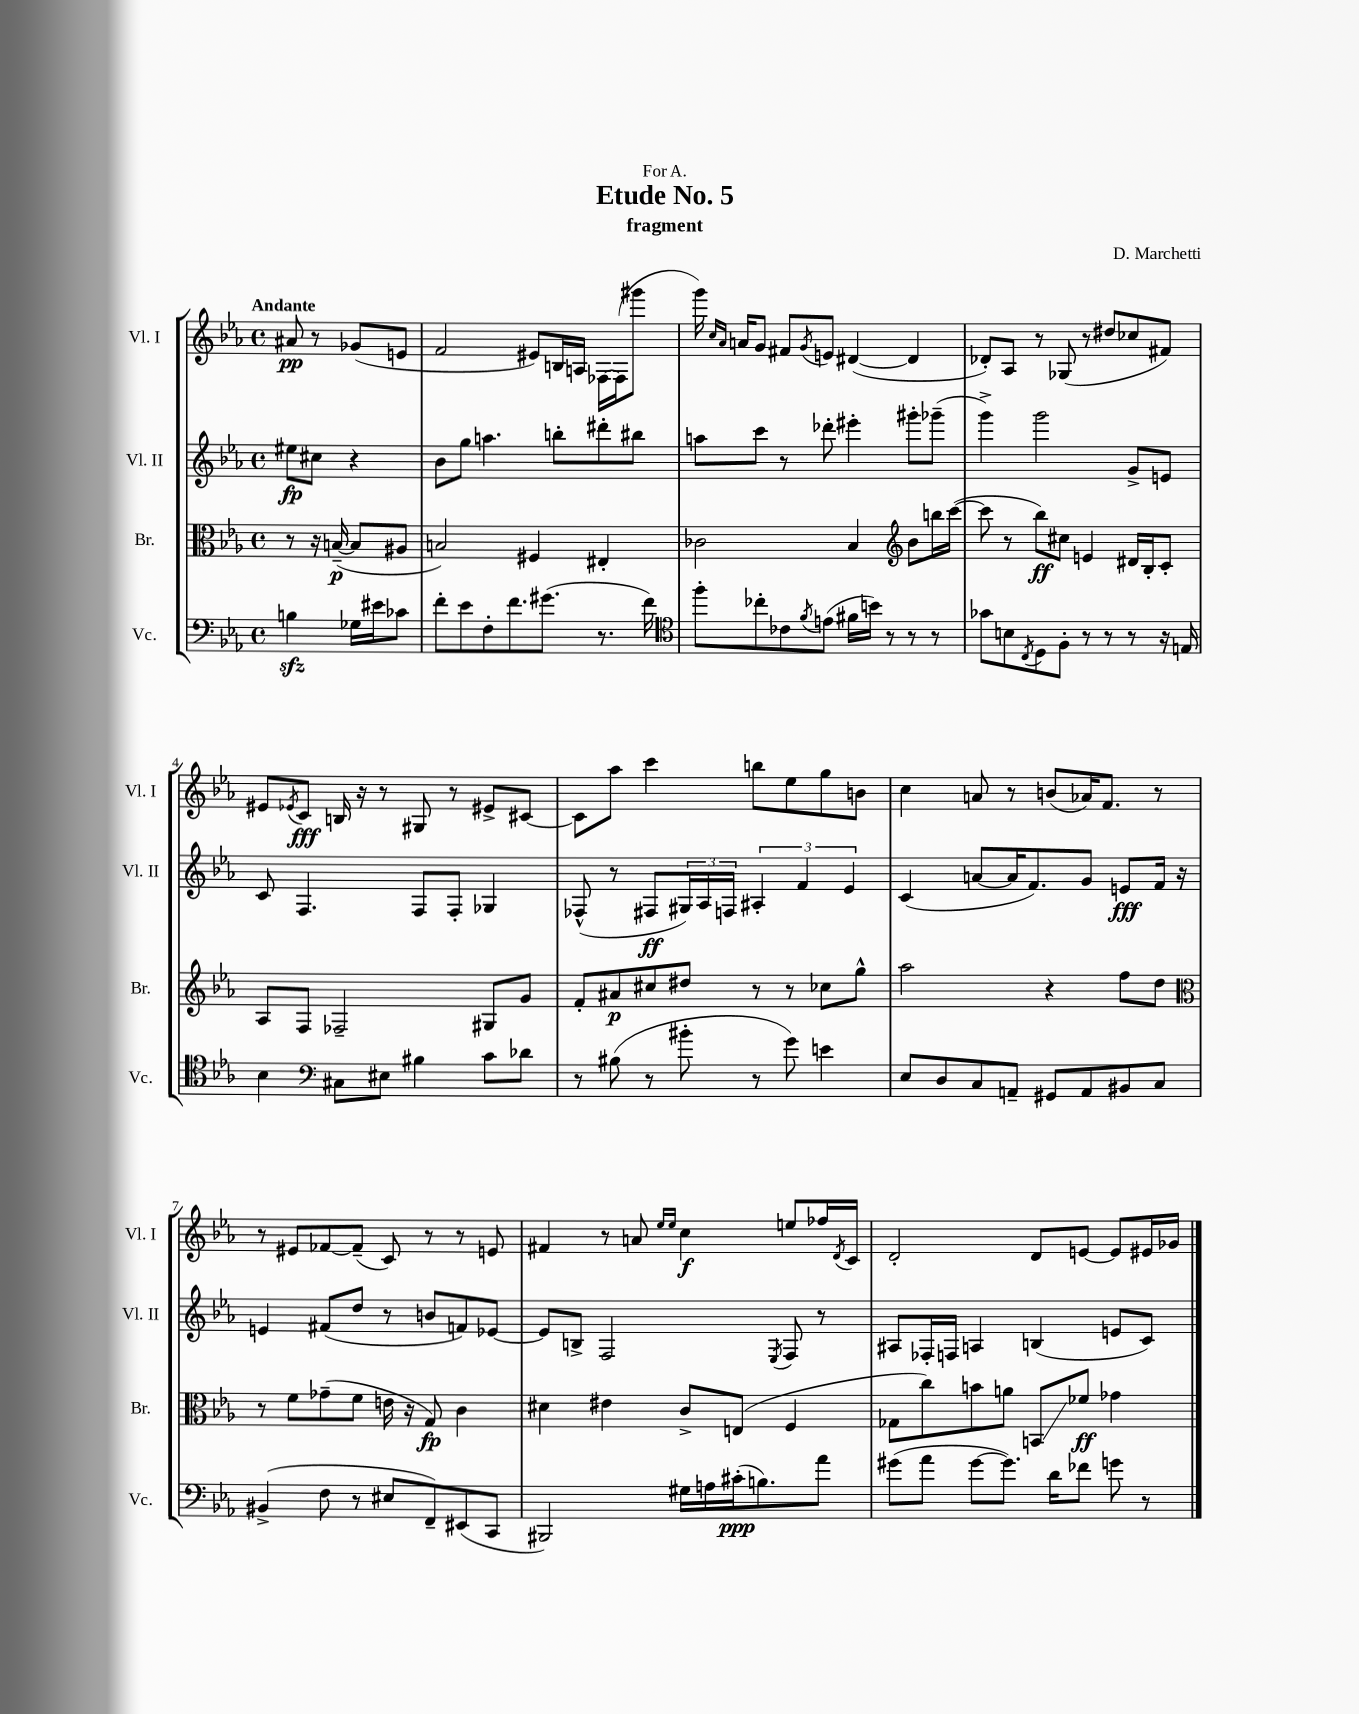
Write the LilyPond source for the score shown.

\header { title = "Etude No. 5" composer = "D. Marchetti" subtitle = "fragment" dedication = "For A." }
<<
\new StaffGroup <<
\new Staff = "s0" \with { instrumentName = "Vl. I" shortInstrumentName = "Vl. I" } {
    \clef treble \key ees \major \defaultTimeSignature \time 4/4 \partial 2 \tempo "Andante"
    ais'8\pp r8 ges'8( e'8 |
    f'2 eis'8) b16 a16 fes16~ fes16( gis'''8 |
    g'''16) \grace { c''16 aes'16 } a'16 g'8 fis'8 \acciaccatura { g'8 } e'8 dis'4~( dis'4 |
    des'8-.) aes8 r8 ges8( r8 dis''8 ces''8 fis'8) |
    eis'8 \acciaccatura { ees'8 } c'8\fff b16 r16 r8 gis8 r8 eis'8-> cis'8~ |
    cis'8 aes''8 c'''4 b''8 ees''8 g''8 b'8 |
    c''4 a'8 r8 b'8( aes'16) f'8. r8 |
    r8 eis'8 fes'8~ fes'8--( c'8) r8 r8 e'8 |
    fis'4 r8 a'8 \grace { ees''16 ees''16 } c''4\f e''8 fes''16 \acciaccatura { d'8 } c'16 |
    d'2-. d'8 e'8~ e'8 eis'16 ges'16 \bar "|." |
}
\new Staff = "s1" \with { instrumentName = "Vl. II" shortInstrumentName = "Vl. II" } {
    \clef treble \key ees \major \defaultTimeSignature \time 4/4 \partial 2
    eis''8\fp cis''8 r4 |
    bes'8 g''8 a''4. b''8-. dis'''8-. bis''8 |
    a''8 c'''8 r8 des'''8-. eis'''4-. gis'''8-. ges'''8--( |
    g'''4->) g'''2 g'8-> e'8 |
    c'8 f4. f8 f8-. ges4 |
    fes8-^( r8 fis8\ff \tuplet 3/2 { gis16) aes16 f16 } \tuplet 3/2 { ais4-. f'4 ees'4 } |
    c'4( a'8~ a'16 f'8.) g'8 e'8\fff f'16 r16 |
    e'4 fis'8( d''8 r8 b'8 f'8) ees'8~ |
    ees'8 b8-> f2 \acciaccatura { ees8 } f8 r8 |
    ais8 fes16-. f16 a4 b4( e'8 c'8) \bar "|." |
}
\new Staff = "s2" \with { instrumentName = "Br." shortInstrumentName = "Br." } {
    \clef alto \key ees \major \defaultTimeSignature \time 4/4 \partial 2
    r8 r16 b16~--\p( b8 ais8 |
    b2) fis4 eis4-. |
    ces'2 bes4 \clef treble bes'8 b''16 c'''16~( |
    c'''8 r8 bes''8\ff) cis''8 e'4 dis'16 bes16-. c'8-. |
    aes8 f8 fes2-- gis8 g'8 |
    f'8-. ais'8\p cis''8 dis''8 r8 r8 ces''8 g''8-^ |
    aes''2 r4 f''8 d''8 |
    \clef alto r8 f'8 ges'8--( f'8 e'16 r16 g8\fp) c'4 |
    dis'4 eis'4 c'8-> e8( f4 |
    ges8 c''8) b'8 a'8 b,8\glissando fes'8\ff ges'4 \bar "|." |
}
\new Staff = "s3" \with { instrumentName = "Vc." shortInstrumentName = "Vc." } {
    \clef bass \key ees \major \defaultTimeSignature \time 4/4 \partial 2
    b4\sfz ges16 eis'16 ces'8 |
    f'8-. ees'8 f8-. f'8. gis'8.( r8. f'16) |
    \clef tenor f''8-. ces''8-. ces'8 \acciaccatura { f'8 } e'8( fis'16 b'16) r8 r8 r8 |
    ges'8 b8 \acciaccatura { c8 } d8 f8-. r8 r8 r8 r16 e16 |
    bes4 \clef bass cis8 eis8 bis4 c'8 des'8 |
    r8 bis8( r8 bis'8-. r8 g'8) e'4 |
    ees8 d8 c8 a,8-- gis,8 a,8 bis,8 c8 |
    bis,4->( f8 r8 eis8 f,8--) eis,8( c,8 |
    bis,,2) gis16 a16 cis'16-.\ppp( b8.) aes'8 |
    gis'8( aes'8 gis'8~ gis'8.) d'16 fes'8 g'8 r8 \bar "|." |
}
>>
>>
